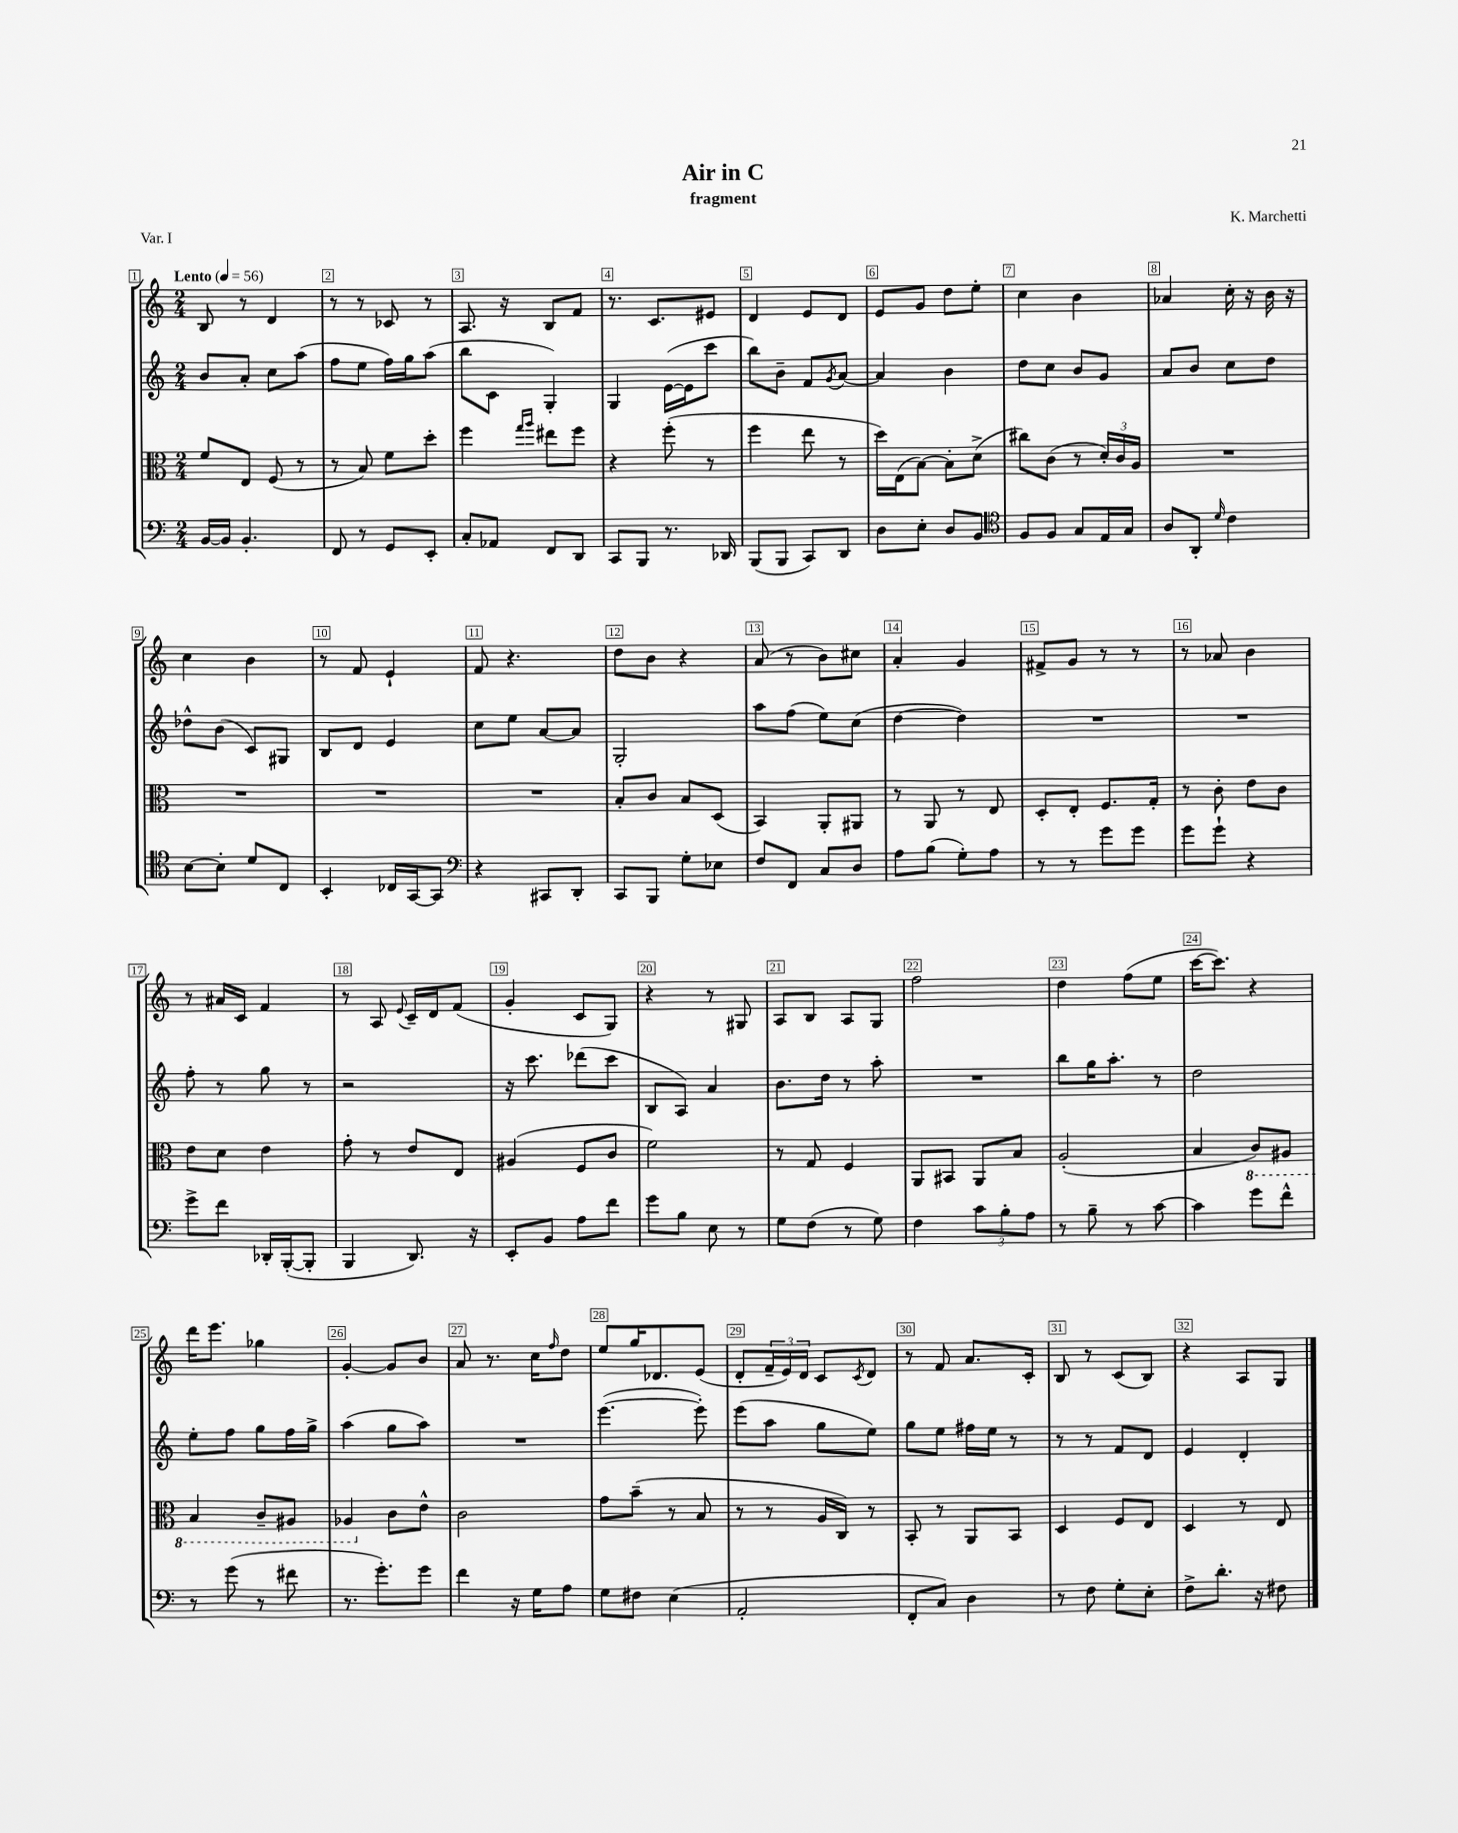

**kern	**kern	**kern	**kern
*staff4	*staff3	*staff2	*staff1
*clefF4	*clefC3	*clefG2	*clefG2
*k[]	*k[]	*k[]	*k[]
*M2/4	*M2/4	*M2/4	*M2/4
*MM56	*MM56	*MM56	*MM56
[16BB/LL	8f/L	8b/L	8B/
16BB/]JJ	.	.	.
4.BB'/	8E/J	8a'/J	8r
.	(8F/	8cc\L	4d/
.	8r	(8aa\J	.
=	=	=	=
8FF/	8r	8ff\L	8r
8r	8B/)	8ee\J	8r
8GG/L	8f\L	16ff\LL)	8c-/
.	.	16gg\J	.
8EE'/J	8dd'\J	(8aa\J	8r
=	=	=	=
8C'/L	4ff\	8bb\L	8.A/
8AA-/J	.	8c\J	.
.	.	.	16r
.	16qqgg/LL	.	.
.	16qqaa/JJ	.	.
8FF/L	8ee#\L	4G'/)	8B/L
8DD/J	8ff\J	.	8f/J
=	=	=	=
8CC/L	4r	4G/	8.r
8BBB/J	.	.	.
.	.	.	8.c/L
8.r	(8ff'\	([16e\LL	.
.	.	16e\]J	.
.	8r	8ccc\J	8e#/J
16DD-/	.	.	.
=	=	=	=
(8BBB/L	4ff\	8bb\L)	4d/
8BBB/J	.	8b~\J	.
8CC/L)	8ee\	8f/L	8e/L
.	.	8qg/	.
8DD/J	8r	[8a/J	8d/J
=	=	=	=
8D\L	16dd\LL)	4a/]	8e/L
.	(16E\J	.	.
8E'\J	[8B\J)	.	8g/J
8D/L	8B'\]L	4b\	8dd\L
8BB/J	(8d^\J	.	8ee'\J
=	=	=	=
*clefC4	*	*	*
8F/L	8cc#\L)	8dd\L	4cc\
8F/J	(8c\J	8cc\J	.
8G/L	8r	8b/L	4b\
16E/L	24d'/LL)	8g/J	.
.	24c/	.	.
16G/JJ	.	.	.
.	24A/JJ	.	.
=	=	=	=
8A/L	2r	8a/L	4a-/
8AA'/J	.	8b/J	.
16qqd/	.	.	.
4c\	.	8cc\L	16cc'\
.	.	.	16r
.	.	8dd\J	16b\
.	.	.	16r
=	=	=	=
[8B\L	2r	8dd-^^\L	4cc\
8B'\]J	.	(8b\J	.
8d/L	.	8c/L)	4b\
8C/J	.	8G#/J	.
=	=	=	=
4BB'/	2r	8B/L	8r
.	.	8d/J	8f/
16C-/LL	.	4e/	4e`/
[16GG/J	.	.	.
8GG/]J	.	.	.
=	=	=	=
*clefF4	*	*	*
4r	2r	8cc\L	8f/
.	.	8ee\J	4.r
8CC#/L	.	[8a/L	.
8DD'/J	.	8a/]J	.
=	=	=	=
8CC/L	8B'/L	2G'/	8dd\L
8BBB/J	8c/J	.	8b\J
8G'\L	8B/L	.	4r
8E-\J	(8D/J	.	.
=	=	=	=
8F/L	4BB/)	8aa\L	(8a/
8FF/J	.	(8ff\J	8r
8C/L	8AA'/L	8ee\L)	8b\L)
8D/J	8AA#/J	(8cc\J	8cc#\J
=	=	=	=
8A\L	8r	[4dd\	4a'/
(8B\J	8AA/	.	.
8G'\L)	8r	4dd\])	4g/
8A\J	8E/	.	.
=	=	=	=
8r	8D'/L	2r	8f#^/L
8r	8E'/J	.	8g/J
8g\L	8.F/L	.	8r
8g\J	.	.	8r
.	16G'/Jk	.	.
=	=	=	=
8g\L	8r	2r	8r
8g`\J	8c'\	.	8a-/
4r	8e\L	.	4b\
.	8c\J	.	.
=	=	=	=
8g^\L	8e\L	8ff'\	8r
8f\J	8d\J	8r	16a#/LL
.	.	.	16c/JJ
16DD-'/LL	4e\	8gg\	4f/
([16BBB'/J	.	.	.
8BBB'/]J	.	8r	.
=	=	=	=
4BBB/	8g'\	2r	8r
.	8r	.	8A/
.	.	.	8qqe/
8.DD/)	8e/L	.	16c~/LL
.	.	.	16d/J
.	8E/J	.	(8f/J
16r	.	.	.
=	=	=	=
8EE'/L	(4A#/	16r	4g'/
.	.	8.ccc\	.
8BB/J	.	.	.
8A\L	8F/L	(8ddd-\L	8c/L
8f\J	8c/J	8ccc\J	8G/J)
=	=	=	=
8g\L	2f\)	8B/L	4r
8B\J	.	8A/J)	.
8E\	.	4a/	8r
8r	.	.	8G#/
=	=	=	=
8G\L	8r	8.b\L	8A/L
(8F\J	8G/	.	8B/J
.	.	16dd\Jk	.
8r	4F/	8r	8A/L
8G\)	.	8aa'\	8G/J
=	=	=	=
4F\	8AA/L	2r	2ff\
.	8BB#/J	.	.
12c\L	8AA/L	.	.
12B'\	.	.	.
.	8B/J	.	.
12A\J	.	.	.
=	=	=	=
8r	(2A'/	8bb\L	4dd\
8B~\	.	16gg\K	.
.	.	8.aa'\J	.
8r	.	.	(8ff\L
[8c\	.	8r	8ee\J
=	=	=	=
4c\]	4B/	2dd\	[16ccc\LK
.	.	.	8.ccc\]J)
8g\L	8C/L)	.	4r
8f^^\J	8AA#/J	.	.
=	=	=	=
8r	4BB/	8ee'\L	16ddd\LK
.	.	.	8.eee\J
(8g\	.	8ff\J	.
8r	8C~/L	8gg\L	4gg-\
8f#\	8AA#/J	16ff\L	.
.	.	16gg^\JJ	.
=	=	=	=
8.r	4AA-/	(4aa\	[4g'/
8.g'\L)	.	.	.
.	8c\L	8gg\L	8g/]L
8g\J	8e^^\J	8aa\J)	8b/J
=	=	=	=
4f\	2c\	2r	8a/
.	.	.	8.r
16r	.	.	.
16G\LK	.	.	16cc\LK
.	.	.	16qqff/
8A\J	.	.	8dd\J
=	=	=	=
8G\L	8g\L	([4.eee\	8ee/L
8F#\J	(8b~\J	.	16gg/K
.	.	.	8.d-/
(4E\	8r	.	.
.	8B/	8eee'\])	(8e/J
=	=	=	=
2AA'/	8r	(8eee\L	8d'/L
.	8r	8aa\J	24f~/L
.	.	.	24e/)
.	.	.	24d/JJ
.	16A/LL	8gg\L	8c/L
.	16C/JJ)	.	.
.	.	.	8qc/
.	8r	8ee\J)	8d/J
=	=	=	=
8FF'/L	8BB'/	8gg\L	8r
8C/J)	8r	8ee\J	8f/
4D\	8AA/L	16ff#\LL	8.a/L
.	.	16ee\JJ	.
.	8BB/J	8r	.
.	.	.	16c'/Jk
=	=	=	=
8r	4D/	8r	8B/
8F\	.	8r	8r
8G'\L	8F/L	8f/L	(8c/L
8E'\J	8E/J	8d/J	8B/J)
=	=	=	=
8F^\L	4D/	4e/	4r
8.d'\J	.	.	.
.	8r	4d'/	8A/L
16r	.	.	.
8F#\	8E/	.	8G/J
==	==	==	==
*-	*-	*-	*-
